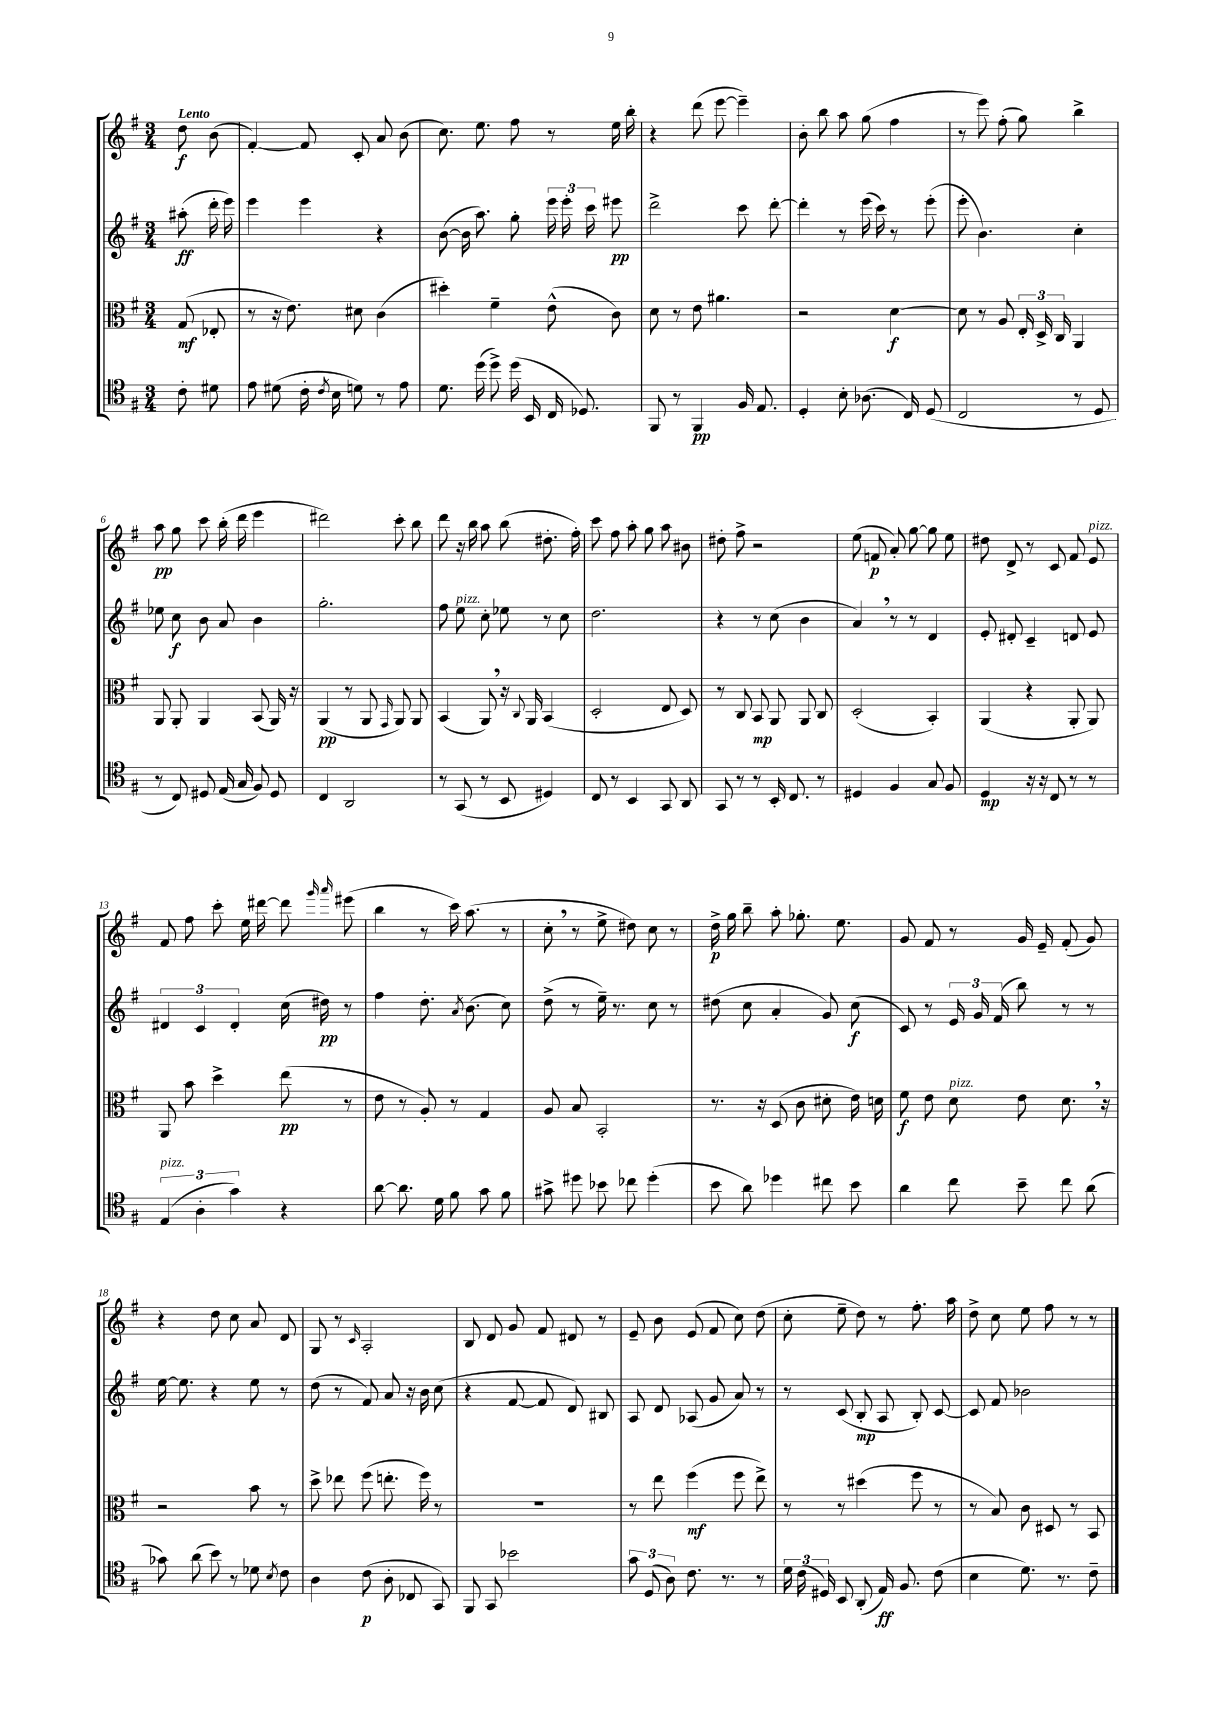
<<
\new StaffGroup <<
\new Staff = "s0" {
    \clef treble \key g \major \numericTimeSignature \time 3/4 \partial 4 \tempo "Lento"
    \autoBeamOff d''8\f b'8( |
    fis'4~-.) fis'8 c'8-. a'8 b'8( |
    c''8.) e''8. fis''8 r8 e''16 b''16-. |
    r4 d'''8( e'''8~ e'''4--) |
    b'8-. b''8 a''8 g''8( fis''4 |
    r8 e'''8) fis''8-.( g''8) b''4-> |
    a''8\pp g''8 c'''8 b''16-.( d'''16 e'''4 |
    dis'''2) c'''8-. b''8 |
    d'''8 r16 b''16 a''8 b''8( dis''8.-. fis''16-.) |
    c'''8 fis''8 a''8-. g''8 a''8 bis'8 |
    dis''8-. fis''8-> r2 |
    e''8( f'8\p a'8-.) g''8~ g''8 e''8 |
    dis''8 d'8-> r8 c'8 fis'8 e'8^\markup { \italic "pizz." } |
    fis'8 fis''8 c'''8-. e''16 dis'''16~ dis'''8 \grace { g'''16 a'''16 } eis'''8( |
    b''4 r8 c'''16) a''8.( r8 |
    c''8-. \breathe r8 e''8-> dis''8) c''8 r8 |
    d''16->\p g''16 b''8-- a''8-. ges''8.-. e''8. |
    g'8 fis'8 r8 g'16 e'16-- fis'8-.( g'8) |
    r4 d''8 c''8 a'8 d'8 |
    g8 r8 \grace { c'16 } a2-. |
    b8 d'8 g'8 fis'8 dis'8 r8 |
    e'8-- b'8 e'8( fis'8 c''8) d''8( |
    c''8-. e''8-- d''8) r8 fis''8.-. a''16 |
    d''8-> c''8 e''8 fis''8 r8 r8 \bar "|." |
}
\new Staff = "s1" {
    \clef treble \key g \major \numericTimeSignature \time 3/4 \partial 4
    \autoBeamOff ais''8-.\ff( d'''16-. e'''16) |
    e'''4 e'''4 r4 |
    b'8~( b'16 a''8.) g''8-. \tuplet 3/2 { e'''16 e'''16-. c'''16 } eis'''8\pp |
    d'''2-> c'''8 d'''8~-. |
    d'''4-. r8 e'''16( c'''16) r8 e'''8-.( |
    e'''8-. b'4.) c''4-. |
    ees''8 c''8\f b'8 a'8 b'4 |
    g''2.-. |
    fis''8 e''8^\markup { \italic "pizz." } c''8-. ees''8 r8 c''8 |
    d''2. |
    r4 r8 c''8( b'4 |
    a'4) \breathe r8 r8 d'4 |
    e'8-. dis'8-. c'4-- d'8 e'8 |
    \tuplet 3/2 { dis'4 c'4 dis'4-. } c''16( dis''16\pp) r8 |
    fis''4 d''8.-. \acciaccatura { a'8 } b'8.( c''8) |
    d''8->( r8 e''16--) r8. c''8 r8 |
    dis''8( c''8 a'4-. g'8) c''8\f( |
    c'8) r8 \tuplet 3/2 { e'16 g'16 fis'16( } b''8) r8 r8 |
    e''16~ e''8. r4 e''8 r8 |
    d''8( r8 fis'8) a'8 r16 b'16 c''8( |
    r4 fis'8~ fis'8 d'8) bis8 |
    a8 d'8 aes8( g'8 a'8) r8 |
    r8 c'8( b8-.\mp a8 b8-.) c'8~ |
    c'8 fis'8 bes'2 \bar "|." |
}
\new Staff = "s2" {
    \clef alto \key g \major \numericTimeSignature \time 3/4 \partial 4
    \autoBeamOff g8\mf( ees8-. |
    r8 r16 e'8.) dis'8 c'4( |
    dis''4-.) fis'4-- e'8-^( c'8) |
    d'8 r8 e'8 ais'4. |
    r2 d'4~\f |
    d'8 r8 a8 \tuplet 3/2 { e16-. d16-> c16 } a,4 |
    a,8 a,8-. a,4 b,8( a,16) r16 |
    a,4\pp( r8 a,8 \grace { g,16 } a,8) a,8 |
    b,4( a,8) \breathe r16 \appoggiatura { c8 } a,16 b,4( |
    d2-. e8 d8) |
    r8 c8 b,8\mp a,8 a,8 c8 |
    d2-.( b,4-.) |
    a,4( r4 a,8-. a,8) |
    a,8 b'8 d''4-> e''8\pp( r8 |
    e'8 r8 a8-.) r8 g4 |
    a8 b8 b,2-. |
    r8. r16 d8( c'8 dis'8-. e'16) d'16 |
    fis'8\f e'8 d'8^\markup { \italic "pizz." } e'8 d'8. \breathe r16 |
    r2 b'8 r8 |
    d''8-> ees''8 fis''8( e''8.-. fis''16) r8 |
    R2. |
    r8 e''8 fis''4\mf( fis''8 e''8->) |
    r8 r8 dis''4( fis''8 r8 |
    r8 b8) c'8 dis8 r8 b,8 \bar "|." |
}
\new Staff = "s3" {
    \clef tenor \key g \major \numericTimeSignature \time 3/4 \partial 4
    \autoBeamOff c'8-. dis'8 |
    e'8 dis'8( c'16-. \acciaccatura { c'8 } b16 d'8) r8 e'8 |
    d'8. d''16( d''8->) d''16( b,16 c16 des8.) |
    fis,8 r8 fis,4\pp fis16 e8. |
    d4-. b8-. aes8.( c16) d8( |
    c2 r8 d8 |
    r8 c8) dis8 e16( g16 fis8) dis8 |
    c4 a,2 |
    r8 g,8( r8 b,8 dis4) |
    c8 r8 b,4 g,8 a,8 |
    g,8 r8 r8 b,16-. c8. r8 |
    dis4 fis4 g8 fis8 |
    d4\mp r16 r16 c8 r8 r8 |
    \tuplet 3/2 { e4^\markup { \italic "pizz." }( a4-. g'4) } r4 |
    a'8~ a'8. d'16 fis'8 g'8 fis'8 |
    gis'8-> dis''8 bes'8 ces''8 dis''4-.( |
    b'8 a'8) des''4 cis''8 b'8 |
    a'4 c''8 b'8-- c''8 a'8( |
    ges'8) a'8( b'8) r8 des'8 \acciaccatura { b8 } c'8 |
    a4 c'8\p( a8-. ces8 g,8) |
    fis,8 g,8 bes'2 |
    \tuplet 3/2 { g'8 d8( a8) } c'8. r8. r8 |
    \tuplet 3/2 { d'16 c'16( dis16) } b,8 a,8-.( e16\ff) fis8. c'8( |
    b4 d'8.) r8. c'8-- \bar "|." |
}
>>
>>
